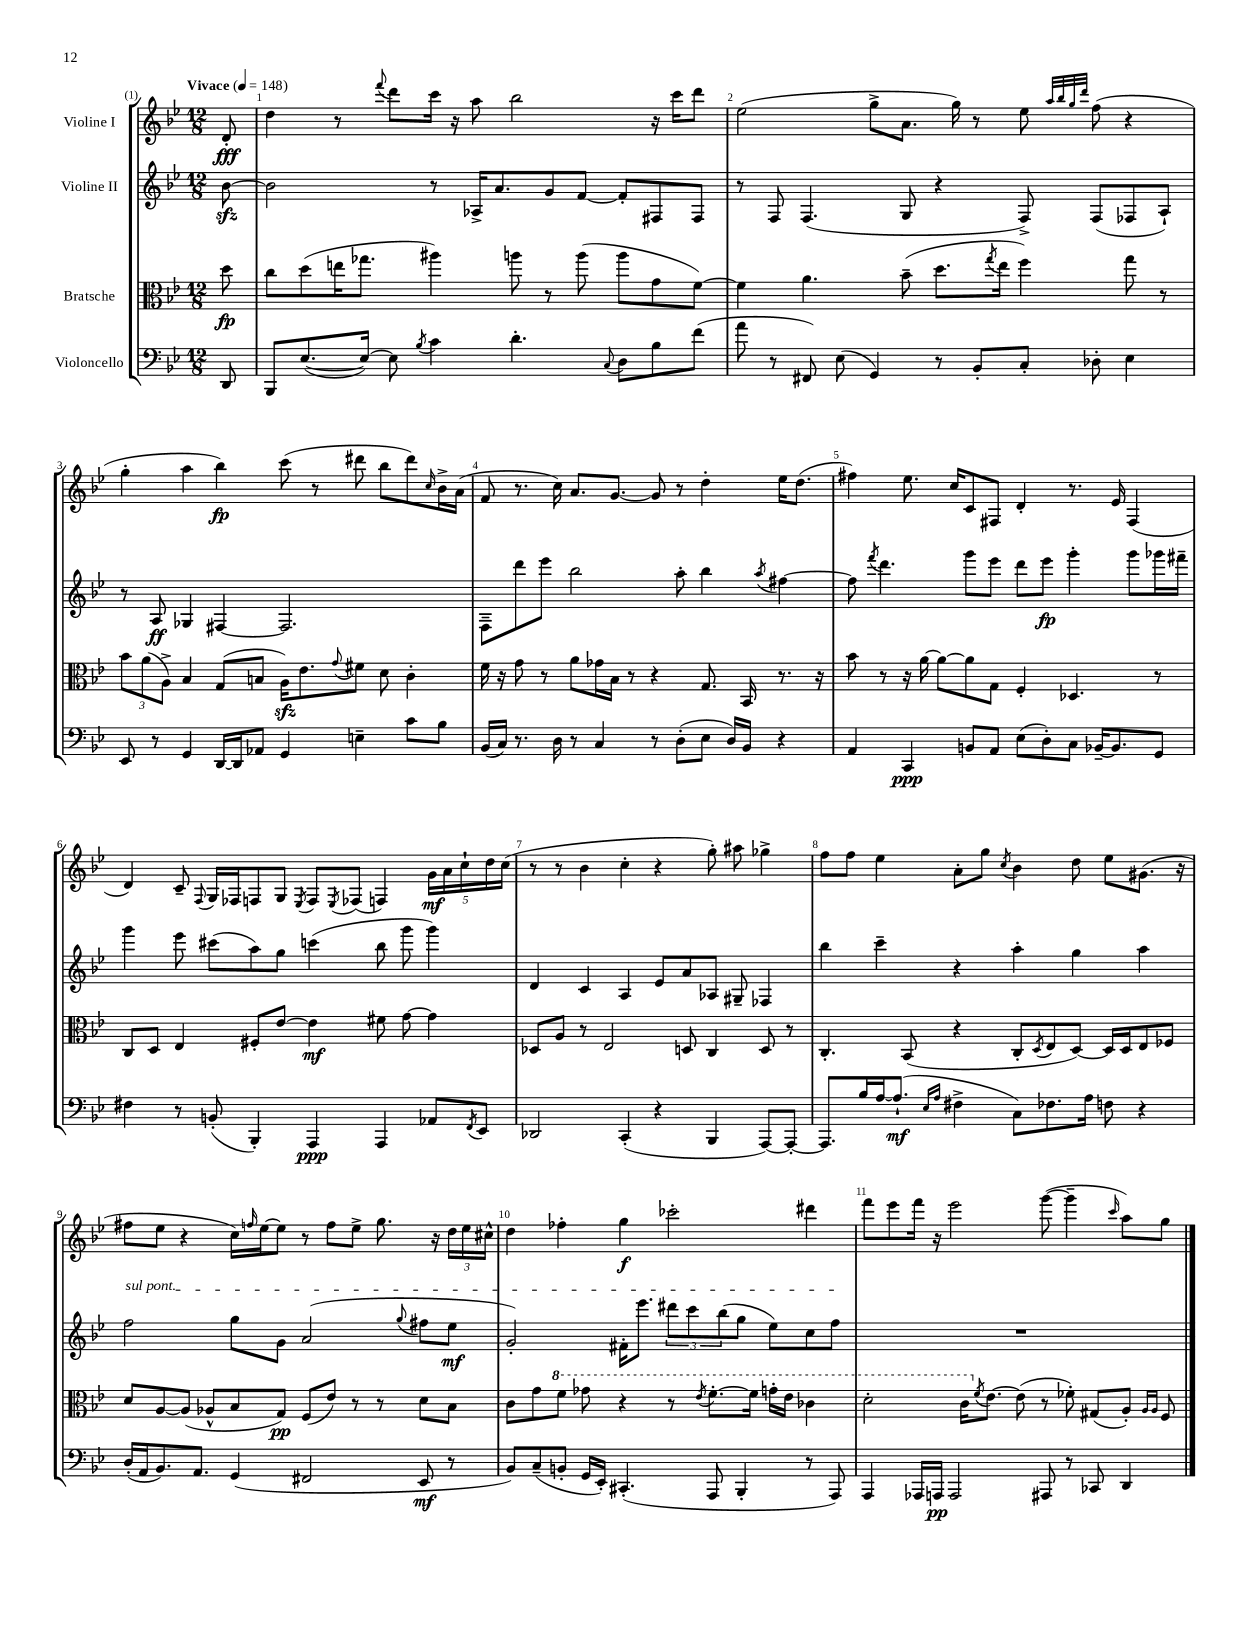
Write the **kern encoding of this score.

**kern	**kern	**kern	**kern
*staff4	*staff3	*staff2	*staff1
*clefF4	*clefC3	*clefG2	*clefG2
*k[b-e-]	*k[b-e-]	*k[b-e-]	*k[b-e-]
*M12/8	*M12/8	*M12/8	*M12/8
*MM148	*MM148	*MM148	*MM148
8DD/	8dd\	[8b-\	8d'/
=	=	=	=
8BBB-/L	8cc\L	2b-\]	4dd\
([8.E-/	(8dd\	.	.
.	16ee\K	.	8r
16E-/_Jk)	8.gg-\J	.	.
.	.	.	8qqfff/
8E-\]	.	.	8ddd\L
8qB-/	.	.	.
4c\	4aa#\)	8r	16ccc\Jk
.	.	.	16r
.	.	16A-^/LK	8aa\
.	.	8.a/	.
4.d'\	8aa\	.	2bb-\
.	8r	8g/	.
.	(8aa\	[8f/J	.
8qqC/	.	.	.
8D\L	8aa\L	8f'/]L	.
8B-\	8g\	8F#/	16r
.	.	.	16ccc\LK
(8f\J	[8f\J)	8F#/J	8ddd\J
=	=	=	=
8a\	4f\]	8r	(2ee-\
8r	.	8F/	.
8FF#/)	4.a\	(4.F/	.
(8E-\	.	.	.
4GG/)	.	.	8gg^\L
.	(8b-~\	8G/	8.a\J
8r	8.dd\L	4r	.
.	.	.	16gg\)
8BB-'/L	.	.	8r
.	8qgg/	.	.
.	16ee-\Jk	.	.
8C'/J	4ff\)	8F^/)	8ee-\
.	.	.	32qqaa/LLL
.	.	.	32qqbb-/
.	.	.	32qqgg/
.	.	.	32qqddd/JJJ
8D-'\	.	(8F/L	(8ff\
4E-\	8gg\	8F-/	4r
.	8r	8A`/J)	.
=	=	=	=
8EE-/	12b-\L	8r	4gg'\
.	(12a\	.	.
8r	.	8A/	.
.	12A^\J)	.	.
4GG/	4B-/	4G-/	4aa\
[16DD/LL	(8G/L	[4F#/	4bb-\)
16DD/]J	.	.	.
8AA-/J	8B/J	.	.
4GG/	16A\LK)	2.F#/]	(8ccc\
.	8.e-\	.	.
.	.	.	8r
.	8qqg/	.	.
4E~\	8f#\J	.	8ddd#\
.	8d\	.	8bb-\L
8c\L	4c'\	.	8ddd#\)
.	.	.	16qqcc/
8B-\J	.	.	16b-^\L
.	.	.	(16a\JJ
=	=	=	=
(16BB-/LL	16f\	8F~\L	8f/
16C/JJ)	16r	.	.
8.r	8g\	8ddd\	8.r
.	8r	8eee-\J	.
16D\	.	.	16cc\)
8r	8a\L	2bb-\	8.a/L
4C/	16g-\L	.	.
.	16B-\JJ	.	[8.g/J
.	8r	.	.
8r	4r	.	8g/]
(8D'\L	.	8aa'\	8r
8E-\J	8.G/	4bb-\	4dd'\
16D/LL)	.	.	.
16BB-/JJ	16BB-/	.	.
.	.	8qaa/	.
4r	8.r	[4ff#\	16ee-\LK
.	.	.	(8.dd\J
.	16r	.	.
=	=	=	=
4AA/	8b-\	8ff#\]	4ff#\)
.	.	8qfff/	.
.	8r	4.ddd\	.
4CC/	16r	.	8.ee-\
.	[16a\	.	.
.	8a\_L	.	.
.	.	.	16cc/LK
8BB/L	8a\]	8ggg\L	8c/
8AA/J	8G\J	8eee-\J	8F#/J
(8E-\L	4F'/	8ddd\L	4d'/
8D'\)	.	8eee-\J	.
8C\J	4.D-/	4ggg'\	8.r
[16BB-~/LK	.	.	.
8.BB-/]	.	.	16e-/
.	.	8ggg\L	(4F#/
8GG/J	8r	16ggg-\L	.
.	.	16fff#~\JJ	.
=	=	=	=
4F#\	8C/L	4ggg\	4d/)
.	8D/J	.	.
8r	4E-/	8eee-\	8c~/
.	.	.	8qqF/
(8BB'/	.	(8ccc#\L	16G/LL
.	.	.	16F-/J
4BBB-'/)	8F#'/L	8aa\)	8F/
.	[8e-/J	8gg\J	8G/J
.	.	.	8qE-/
4AAA/	4e-\]	(4ccc\	8F/L
.	.	.	8qE-/
.	.	.	(8F-/J
4AAA/	8f#\	8bb-\	4F/)
.	[8g\	8ggg\	.
8AA-/L	4g\]	4ggg\)	20g\LL
.	.	.	20a\
.	.	.	20cc`\
8qFF/	.	.	.
8EE-/J	.	.	.
.	.	.	20dd\
.	.	.	(20cc\JJ
=	=	=	=
2DD-/	8D-/L	4d/	8r
.	8A/J	.	8r
.	8r	4c/	4b-\
.	2E-/	.	.
(4CC'/	.	4A/	4cc'\
4r	.	8e-/L	4r
.	8D/	8a/	.
4BBB-/	4C/	8A-/J	8gg'\)
.	.	8G#~/	8aa#\
[8AAA/L)	8D/	4F-/	4gg-^\
8AAA'/_J	8r	.	.
=	=	=	=
8.AAA/]L	4.C'/	4bb-\	8ff\L
.	.	.	8ff\J
16B-/L	.	.	.
[16A/J	.	4ccc~\	4ee-\
(8.A`/]J	.	.	.
.	(8BB-/	.	.
16qqE-/LL	.	.	.
16qqA/JJ	.	.	.
4F#^\	4r	4r	8a'\L
.	.	.	8gg\J
.	.	.	8qcc/
8C\L)	8C'/L	4aa'\	4b-\
.	8qD/	.	.
8.F-\	8E-/	.	.
.	[8D/J)	4gg\	8dd\
16A\Jk	.	.	.
8F\	16D/]LL	.	8ee-\L
.	16D/J	.	.
4r	8E-/	4aa\	(8.g#\J
.	8F-/J	.	.
.	.	.	16r
=	=	=	=
(16D'/LL	8d/L	2ff\	8ff#\L
16AA/J	.	.	.
8.BB-/)	[8A/	.	8ee-\J
.	(8A/]J	.	4r
8.AA/J	.	.	.
.	8A-^^/L	.	.
(4GG/	8B-/	8gg\L	16cc\LL)
.	.	.	16qqff/
.	.	.	[16ee-\J
.	8G/J)	8g\J	8ee-\]J
2FF#/	(8F/L	(2a/	8r
.	8e-/J)	.	8ff\L
.	8r	.	8ee-^\J
.	8r	.	8.gg\
.	.	8qqgg/	.
8EE-/	8d\L	8ff#\L	.
.	.	.	16r
8r	8B-\J	8ee-\J	24dd\LL
.	.	.	24ee-\
.	.	.	24cc#^^\JJ
=	=	=	=
8BB-/L)	8c\L	2g'/)	4dd\
(8C~/	8g\	.	.
8BB'/J	8ff\J	.	4ff-'\
16GG/LL	8gg-\	.	.
16EE-'/JJ)	.	.	.
(4.CC#'/	4r	16f#'\LK	4gg\
.	.	8.eee-\J	.
.	8r	12ddd#\L	2ccc-'\
.	.	12ccc\	.
.	8qee-/	.	.
8AAA/	[8.ff'\L	.	.
.	.	(12bb-\	.
4BBB-'/	.	8gg\J	.
.	16ff\]Jk	.	.
.	16gg'\LL	8ee-\L)	.
.	16ee-\JJ	.	.
8r	4cc-\	8cc\	4ddd#\
8AAA/)	.	8ff\J	.
=	=	=	=
4AAA/	2dd'\	1.r	8fff\L
.	.	.	8eee-\
16AAA-/LL	.	.	16fff\Jk
16AAA/JJ	.	.	16r
2AAA/	.	.	2eee-\
.	16cc\LK	.	.
.	8qf/	.	.
.	[8.e-\J	.	.
.	(8e-\]	.	.
8AAA#/	8r	.	([8ggg\
8r	8f-'\)	.	4ggg~\]
8CC-/	(8G#/L	.	.
.	.	.	16qqccc/
4DD/	8A'/J)	.	8aa\L)
.	16qqA/LL	.	.
.	16qqA/JJ	.	.
.	8F/	.	8gg\J
==	==	==	==
*-	*-	*-	*-
